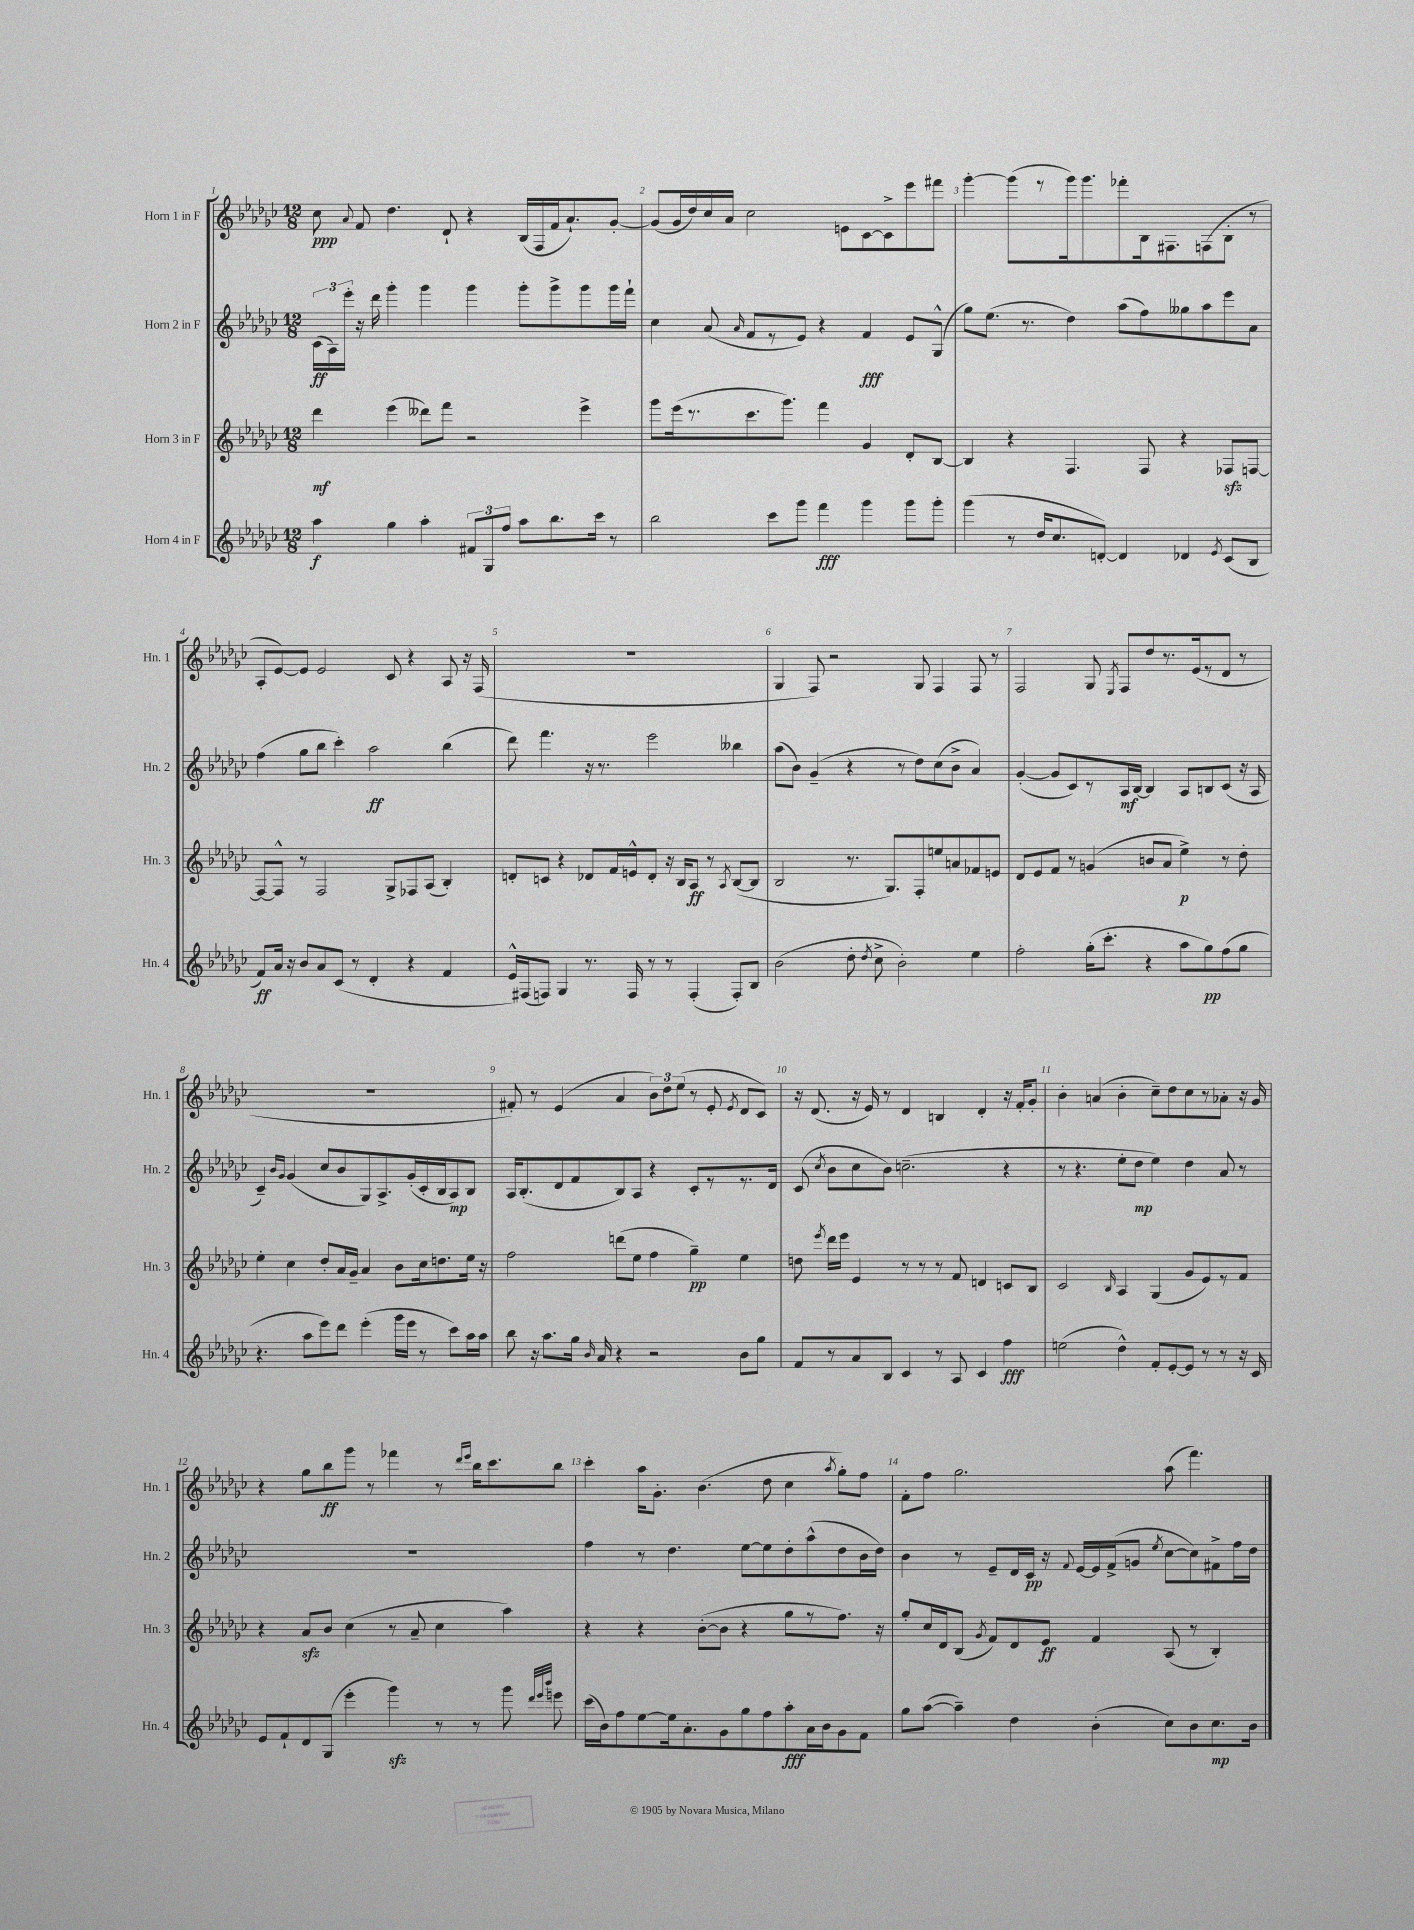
<<
\new StaffGroup <<
\new Staff = "s0" \with { instrumentName = "Horn 1 in F" shortInstrumentName = "Hn. 1" } {
    \clef treble \key ges \major \numericTimeSignature \time 12/8
    \autoBeamOff ces''8\ppp \appoggiatura { aes'8 } f'8 des''4. des'8-! r4 bes16[( f16 f'16 aes'8.-!) ges'8]~-. |
    ges'8[( ges'16 des''16) ces''16 aes'16] ces''2 e'8[ ces'8~ ces'8-> ees'''8 fis'''8] |
    ges'''4~-. ges'''8[( r8 ges'''16) ges'''8. fes'''8-. bes16 fis8. f8( bes8]-. r8 |
    aes8[-. ees'8~) ees'8] ees'2 ces'8 r4 aes8 r16 f16( |
    R1. |
    ges4 f8) r2 ges8 f4 f8 r8 |
    f2 ges8 \acciaccatura { ees8 } f8[ des''8 r8. ees'16( r8 des'8] r8 |
    R1. |
    fis'8-.) r8 ees'4( aes'4 \tuplet 3/2 { bes'8[) des''8 ees''8]( } r8 ees'8-. \acciaccatura { ees'8 } des'8[ ces'8]) |
    r16 des'8.( r16 ees'16) r8 des'4 b4 des'4-. r16 f'16[-. ges'8]-. |
    bes'4-. a'4( bes'4-. ces''8[--) des''8 ces''8 r8 aes'8]-. r16 ges'16 |
    r4 ges''8[ bes''8\ff ges'''8] r8 fes'''4 r8 \grace { des'''16[ ees'''16] } bes''16[ ces'''8. bes''8] |
    ces'''4-. aes''16[ ges'8.]-. bes'4.( des''8 ces''4 \acciaccatura { aes''8 } ges''8[-.) f''8] |
    f'8[-. f''8] ges''2. aes''8( f'''4.) \bar "|." |
}
\new Staff = "s1" \with { instrumentName = "Horn 2 in F" shortInstrumentName = "Hn. 2" } {
    \clef treble \key ges \major \numericTimeSignature \time 12/8
    \autoBeamOff \tuplet 3/2 { ces'16[\ff( aes16) ees'''16]-. } r16 des'''16 ges'''4-. ges'''4 ges'''4 ges'''8[-. ges'''8-> ges'''8 ges'''16 f'''16]-! |
    ces''4 aes'8( \grace { aes'16 } f'8[ r8 ees'8]) r4 f'4\fff ees'8[ ges8]-^( |
    ges''8[) ees''8.]( r8. des''4) aes''8[( f''8) geses''8 aes''8 ees'''8 aes'8] |
    f''4( ges''8[ bes''8] ces'''4-.) aes''2\ff bes''4( |
    des'''8) f'''4. r16 r8. ees'''2 beses''4 |
    aes''8[( bes'8]) ges'4--( r4 r8 des''8[) ces''8( bes'8]-> aes'4) |
    ges'4~-.( ges'8[ ces'8) r8 aes16\mf bes16]~ bes4 aes8[ b8 ces'8]( r16 aes16 |
    ces'4--) \grace { bes'16[ ges'16] } ges'4( ces''8[ bes'8 ges8) aes8.-> ges'16-.( ces'16-. bes16 aes8\mp) bes8] |
    aes16[ bes8.-.( des'8 f'8 bes8) aes8] r4 ces'8[-. r8 r8. des'16] |
    ces'8( \acciaccatura { ces''8 } bes'8[ ces''8 bes'8]) c''2.--( r4 |
    r8 r4. ees''8[-. des''8]\mp ees''4) des''4 aes'8 r8 |
    R1. |
    f''4 r8 des''4. ees''8[~ ees''8 des''8-. aes''8-^( des''8 bes'16 des''16]) |
    bes'4 r8 ees'8[-- des'16 ces'16]\pp r16 \appoggiatura { f'8 } ees'16[~ ees'16 f'16->( g'8] \acciaccatura { ees''8 } ces''8[~ ces''8) fis'8-> f''16 des''16] \bar "|." |
}
\new Staff = "s2" \with { instrumentName = "Horn 3 in F" shortInstrumentName = "Hn. 3" } {
    \clef treble \key ges \major \numericTimeSignature \time 12/8
    \autoBeamOff des'''4\mf ees'''4( deses'''8[) f'''8] r2 ees'''4-> |
    ges'''8[ ees'''16( r8. ces'''8. ges'''8.]) f'''4 ges'4 des'8[-. bes8]~ |
    bes4 r4 f4. f8 r4 fes8[\sfz f8]~ |
    f8[~ f8]-^ r8 f2 ges8[-> fes8 aes8]( bes4-.) |
    d'8[-. c'8] r4 des'8[ f'16 e'16-^ des'8]-. r16 bes16[ aes8]\ff r8 \acciaccatura { aes8 } bes8[~( bes8] |
    bes2 r8. ges8.[) f8-. e''8 a'8 fes'8 e'8] |
    des'8[ ees'8 f'8] r8 g'4( b'8[ aes'8] ees''4->\p) r8 des''8-. |
    ees''4-. ces''4 des''8[-. aes'16 ges'16]-- aes'4 bes'8[ ces''16 d''8. ees''16] r16 |
    f''2 d'''8[( ees''8] f''4 ges''4--\pp) ees''4 |
    d''8 \acciaccatura { ees'''8 } des'''16[ ees'''16] ees'4 r8 r8 r8 f'8 d'4 c'8[ bes8] |
    ces'2 \grace { bes16 } aes4 ges4( ges'8[ ees'8) r8 f'8] |
    r4 aes'8[\sfz bes'8] ces''4( r8 aes'8-- ces''4 aes''4) |
    r4 r4 bes'8[~-.( bes'8] r4 ges''8[ r8 f''8.]) r16 |
    ges''8[-. ces''16 des'16 bes8]( \acciaccatura { ges'8 } f'8[) des'8 ees'8]\ff f'4 aes8( r8 bes4-.) \bar "|." |
}
\new Staff = "s3" \with { instrumentName = "Horn 4 in F" shortInstrumentName = "Hn. 4" } {
    \clef treble \key ges \major \numericTimeSignature \time 12/8
    \autoBeamOff aes''4\f ges''4 aes''4-. \tuplet 3/2 { fis'8[ ges8 f''8] } aes''8[ bes''8. ces'''16] r8 |
    bes''2 ces'''8[ ges'''8] f'''4\fff ges'''4 ges'''8[ ges'''8]-. |
    ges'''4( r8 des''16[ ces''8. d'8]~-.) d'4 des'4 \acciaccatura { ees'8 } ces'8[( bes8] |
    f'8[\ff) aes'16] r16 bes'8[ aes'8 ces'8]( r8 des'4-. r4 f'4 |
    ees'16[-^) fis16( f8]) ges4 r8. f16 r8 r8 f4-.( f8[-.) bes8] |
    bes'2( des''8-. \acciaccatura { des''8 } ces''8-> bes'2-.) ees''4 |
    f''2-. ges''16[-.( ces'''8.]-. r4 aes''8[ ges''8\pp) f''8( ges''8] |
    r4. aes''8[ ees'''8) des'''8] ees'''4-.( ges'''16[ ees'''16] r8 ces'''8[) aes''16 aes''16] |
    bes''8 r16 aes''8.[ ges''16] \grace { bes'16 } aes'16 r4 r2 bes'8[ ges''8] |
    f'8[ r8 aes'8 bes8] ces'4 r8 aes8 ces'4 f''4\fff |
    e''2( des''4-^) f'8[-. ees'8~-. ees'8] r8 r8 r16 ces'16 |
    ees'8[ f'8-! des'8 ges8]( ees'''4-. ges'''4\sfz) r8 r8 ges'''8 \grace { des'''32[ ees'''32 bes'''32] } e'''8 |
    ces'''16[( bes'16) f''8 ees''8~ ees''16 aes'8.-. ges'8 ges''8 f''8 aes''8-.\fff aes'16 bes'16 ges'8 f'8] |
    ges''8[ aes''8]~( aes''4--) des''4 bes'4-.( ces''8[) bes'8 ces''8.\mp bes'16] \bar "|." |
}
>>
>>
\layout { \context { \Score \override BarNumber.break-visibility = ##(#f #t #t) barNumberVisibility = #all-bar-numbers-visible } }
